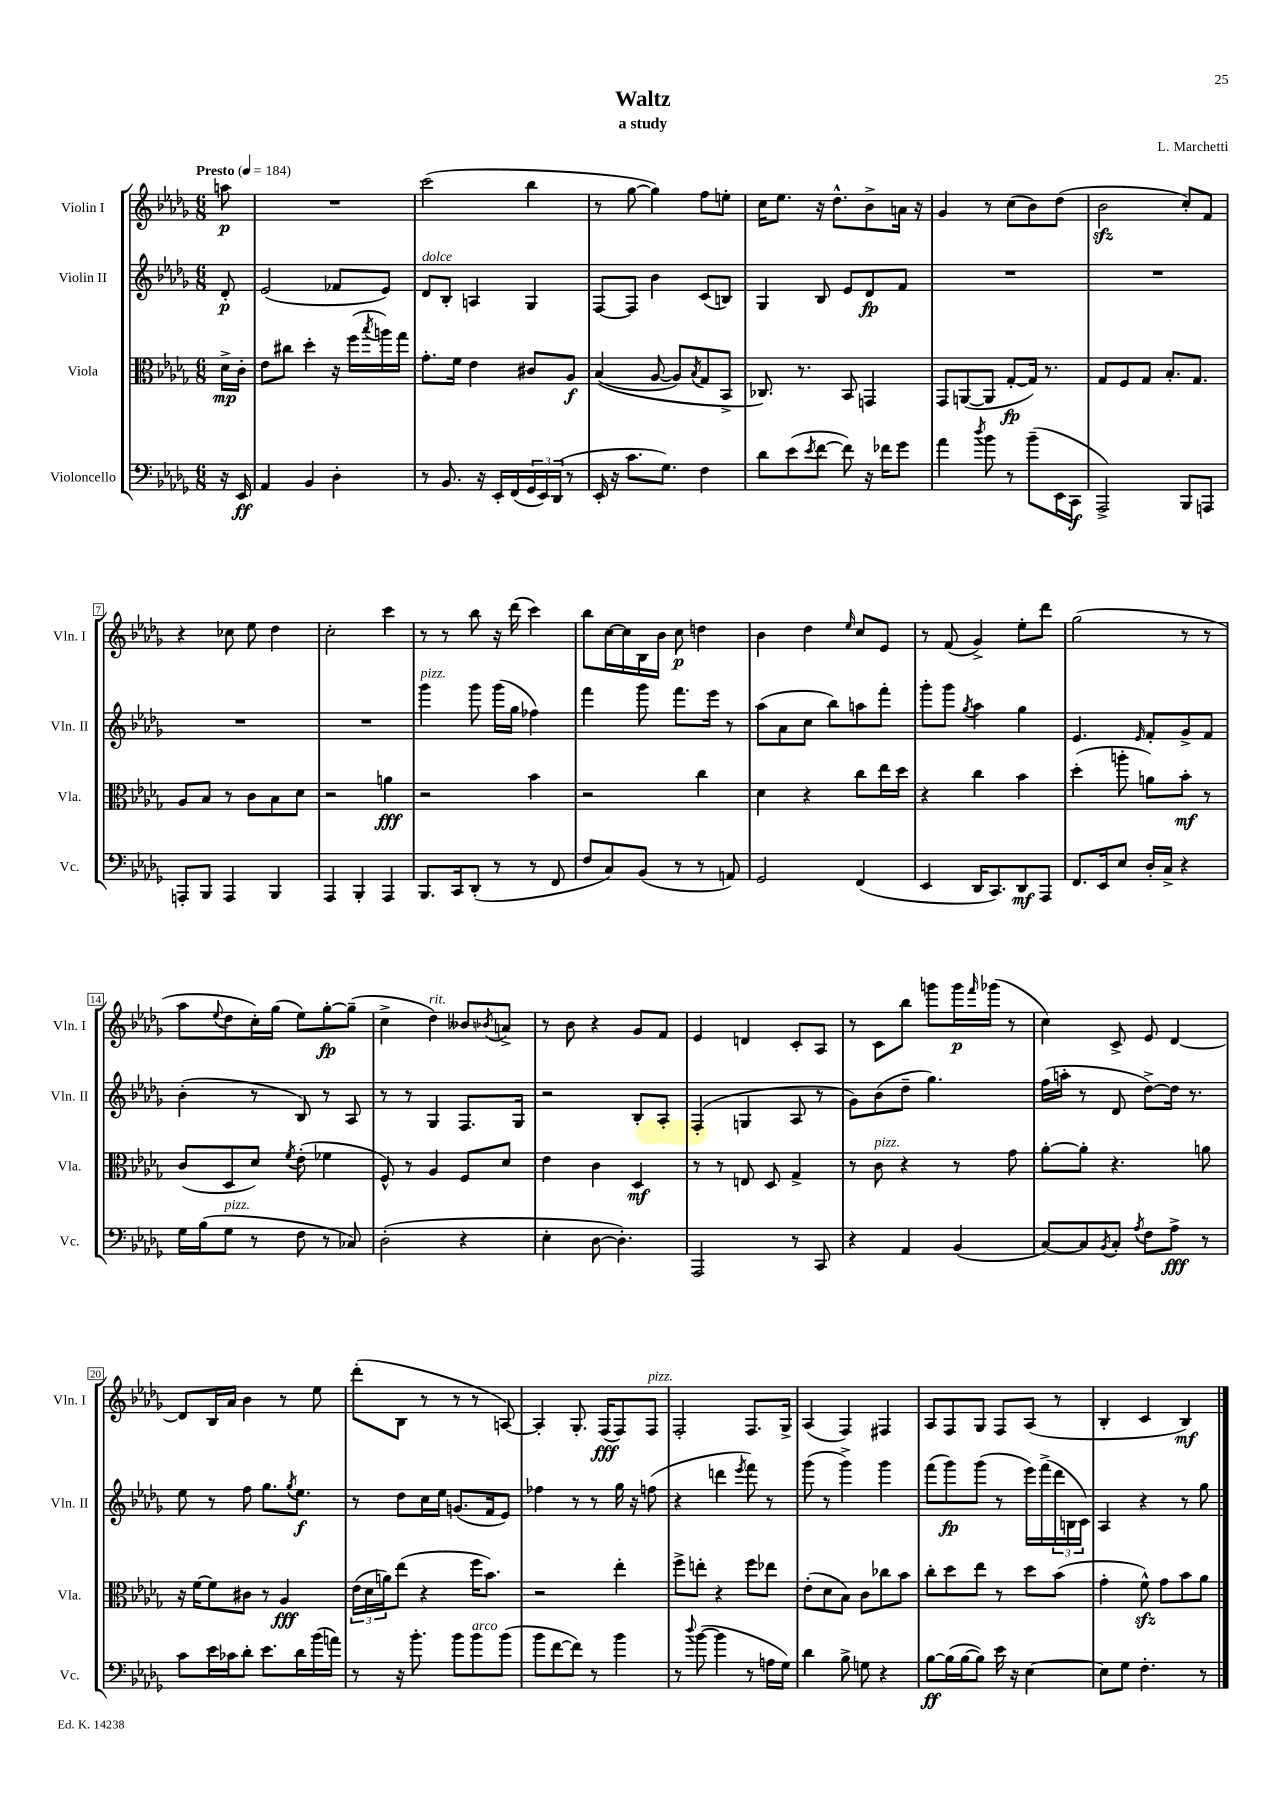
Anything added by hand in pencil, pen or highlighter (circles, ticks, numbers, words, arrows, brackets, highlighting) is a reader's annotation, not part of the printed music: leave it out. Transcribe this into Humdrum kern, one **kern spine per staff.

**kern	**kern	**kern	**kern
*staff4	*staff3	*staff2	*staff1
*clefF4	*clefC3	*clefG2	*clefG2
*k[b-e-a-d-g-]	*k[b-e-a-d-g-]	*k[b-e-a-d-g-]	*k[b-e-a-d-g-]
*M6/8	*M6/8	*M6/8	*M6/8
*MM184	*MM184	*MM184	*MM184
16r	16d-^	8d-'	8aa
16EE-	16c'	.	.
=	=	=	=
4AA-	8e-	(2e-	2.r
.	8cc#	.	.
4BB-	4dd-'	.	.
4D-'	16r	8f-	.
.	(16ff	.	.
.	8qbb-	.	.
.	16aa)	8e-)	.
.	16gg-	.	.
=	=	=	=
8r	8.g-'	8d-	(2ccc
8.BB-	.	8B-'	.
.	16f	.	.
.	4e-	4A	.
16r	.	.	.
16EE-'	.	.	.
(16FF	.	.	.
24GG-	8c#	4G-	4bb-
24EE-)	.	.	.
(24DD-	.	.	.
8r	8A-	.	.
=	=	=	=
16EE-'	&((4B-	[8F	8r
16r	.	.	.
8.c	.	8F]	[8gg-
.	[8A-	4b-	4gg-])
8.G-)	.	.	.
.	8A-])	.	.
.	8qB-	.	.
4F	8G-	(8c	8ff
.	8BB-^	8B)	8ee'
=	=	=	=
8d-	8.C-&)	4G-	16cc
.	.	.	8.ee-
(8e-	.	.	.
.	8.r	.	.
8qe-	.	.	.
[8f	.	8B-	16r
.	.	.	8.dd-^^
8f])	8BB-	8e-	.
16r	4GG	8d-	8b-^
16f-	.	.	.
8g-	.	8f	16a
.	.	.	16r
=	=	=	=
4a-	8GG-	2.r	4g-
.	([8AA	.	.
8qdd-	.	.	.
8b-	8AA]	.	8r
8r	[8G-'	.	(8cc
(8b-~	16G-])	.	8b-)
.	8.r	.	.
16EE-	.	.	(8dd-
16CC	.	.	.
=	=	=	=
2AAA-^)	8G-	2.r	2b-
.	8F	.	.
.	8G-	.	.
.	8.B-'	.	.
8BBB-	.	.	8cc')
.	8.G-	.	.
8AAA	.	.	8f
=	=	=	=
8AAA'	8A-	2.r	4r
8BBB-	8B-	.	.
4AAA	8r	.	8cc-
.	8c	.	8ee-
4BBB-	8B-	.	4dd-
.	8d-	.	.
=	=	=	=
4AAA-	2r	2.r	2cc'
4BBB-'	.	.	.
4AAA-	4a	.	4ccc
=	=	=	=
8.BBB-	2r	4ggg-	8r
.	.	.	8r
16CC	.	.	.
(8DD-'	.	8ggg-	8bb-
8r	.	(16ggg-	16r
.	.	16gg-	(16ddd-
8r	4b-	4ff-)	4ccc)
8FF	.	.	.
=	=	=	=
8F	2r	4fff	8bb-
8C)	.	.	[16cc
.	.	.	16cc]
(8BB-	.	8ggg-	16B-
.	.	.	16b-
8r	.	8.fff	8cc
8r	4cc	.	4dd
.	.	16eee-	.
8AA)	.	8r	.
=	=	=	=
2GG-	4d-	(8aa-	4b-
.	.	8a-	.
.	4r	8cc	4dd-
.	.	8bb-)	.
.	.	.	16qqee-
(4FF	8cc	8aa	8cc
.	16ee-	8fff'	8e-
.	16dd-	.	.
=	=	=	=
4EE-	4r	8ggg-'	8r
.	.	8ggg-	(8f
.	.	8qgg-	.
16DD-	4cc	4aa-	4g-^)
8.CC)	.	.	.
8DD-	4b-	4gg-	8ee-'
8AAA-	.	.	8ddd-
=	=	=	=
8.FF	(4dd-'	4.e-	(2gg-
16EE-	.	.	.
8E-	8aa'	.	.
.	.	16qqe-	.
16D-'	8a)	8f'	.
16C^	.	.	.
4r	8b-'	8g-^	8r
.	8r	8f	8r
=	=	=	=
16G-	(8c	(4b-'	8aa-
(16B-	.	.	.
.	.	.	8qqee-
8G-	8D-	.	8dd-
8r	8d-)	8r	16cc')
.	.	.	(16gg-
.	8qf	.	.
8F	(8e-'	8B-)	8ee-)
8r	4f-	8r	[8gg-'
8C-)	.	8A-	(8gg-~]
=	=	=	=
(2D-'	8F^^)	8r	4cc^
.	8r	8r	.
.	4A-	4G-	4dd-)
4r	8F	8.F	8b--
.	.	.	8qb-
.	8d-	.	8a^
.	.	16G-	.
=	=	=	=
4E-'	4e-	2r	8r
.	.	.	8b-
[8D-	4c	.	4r
4.D-'])	.	.	.
.	4D-	8B-'	8g-
.	.	8A-'	8f
=	=	=	=
2AAA-	8r	(4F'	4e-
.	8r	.	.
.	8E	4G	4d
.	8D-	.	.
8r	4G-^	8A-	8c'
8CC	.	8r	8A-
=	=	=	=
4r	8r	8g-)	8r
.	8c	(8b-	8c
4AA-	4r	8dd-~	8bb-
.	.	4.gg-)	8ggg
(4BB-	8r	.	16ggg
.	.	.	16qqfff
.	.	.	(16ggg-
.	8g-	.	8r
=	=	=	=
[8C)	[8a-'	(16ff	4cc)
.	.	16aa'	.
8C]	8a-']	8r	.
8qBB-	.	.	.
8C'	4.r	8d-	8c^
8qA-	.	.	.
8F	.	[8dd-^)	8e-
8A-^	.	16dd-]	[4d-
.	.	8.r	.
8r	8a	.	.
=	=	=	=
8c	16r	8ee-	8d-]
.	[16f	.	.
16e-	8f]	8r	16B-
16c-	.	.	16a-
8d-'	8c#	8ff	4b-
8.e-	8r	8.gg-	.
.	4A-	.	8r
.	.	8qgg-	.
16d-	.	8.ee-	.
(16b-	.	.	8ee-
16a)	.	.	.
=	=	=	=
8r	(24e-	8r	(8ddd-'
.	24d-	.	.
.	24a)	.	.
16r	(8ee-	8dd-	8B-
8.b-'	.	.	.
.	4r	16cc	8r
.	.	16ee-	.
8b-	.	(8.g	8r
8b-	16ff	.	8r
.	8.b-)	16f	.
(8b-	.	8e-)	[8A)
=	=	=	=
8b-	2r	4ff-	4A']
[8f	.	.	.
8f])	.	8r	8.G-'
8r	.	8r	.
.	.	.	(16F
4b-	4ee-'	16gg-	8F)
.	.	16r	.
.	.	(8ff	8F
=	=	=	=
8r	8ff^	4r	2F'
8qqdd-	.	.	.
([8b-	8ee'	.	.
4b-]	4r	4ddd	.
.	.	8qeee-	.
8r	8ff	8fff)	8.F
16A	8ee-	8r	.
16G-)	.	.	16G-^
=	=	=	=
4d-	(8e-'	(8ggg-	(4A-
.	8d-	8r	.
8B-^	8B-)	4ggg-^)	4F)
8G	8c	.	.
4r	8cc-	4ggg-	4F#
.	8b-	.	.
=	=	=	=
[8B-	8cc'	(8fff	8A-
(16B-]	8dd-	8ggg-)	8F
[16B-	.	.	.
8B-])	8ee-	(8ggg-	8G-
16e-	8r	8r	8F
16r	.	.	.
[4E-	8dd-	16eee-)	(8A-
.	.	(16fff^	.
.	(8b-	24ddd-	8r
.	.	24B	.
.	.	24c)	.
=	=	=	=
8E-]	4g-'	4A-	4B-'
8G-	.	.	.
4.F'	8f^^)	4r	4c
.	8g-	.	.
.	8b-	8r	4B-)
8r	8a-	8gg-	.
==	==	==	==
*-	*-	*-	*-
